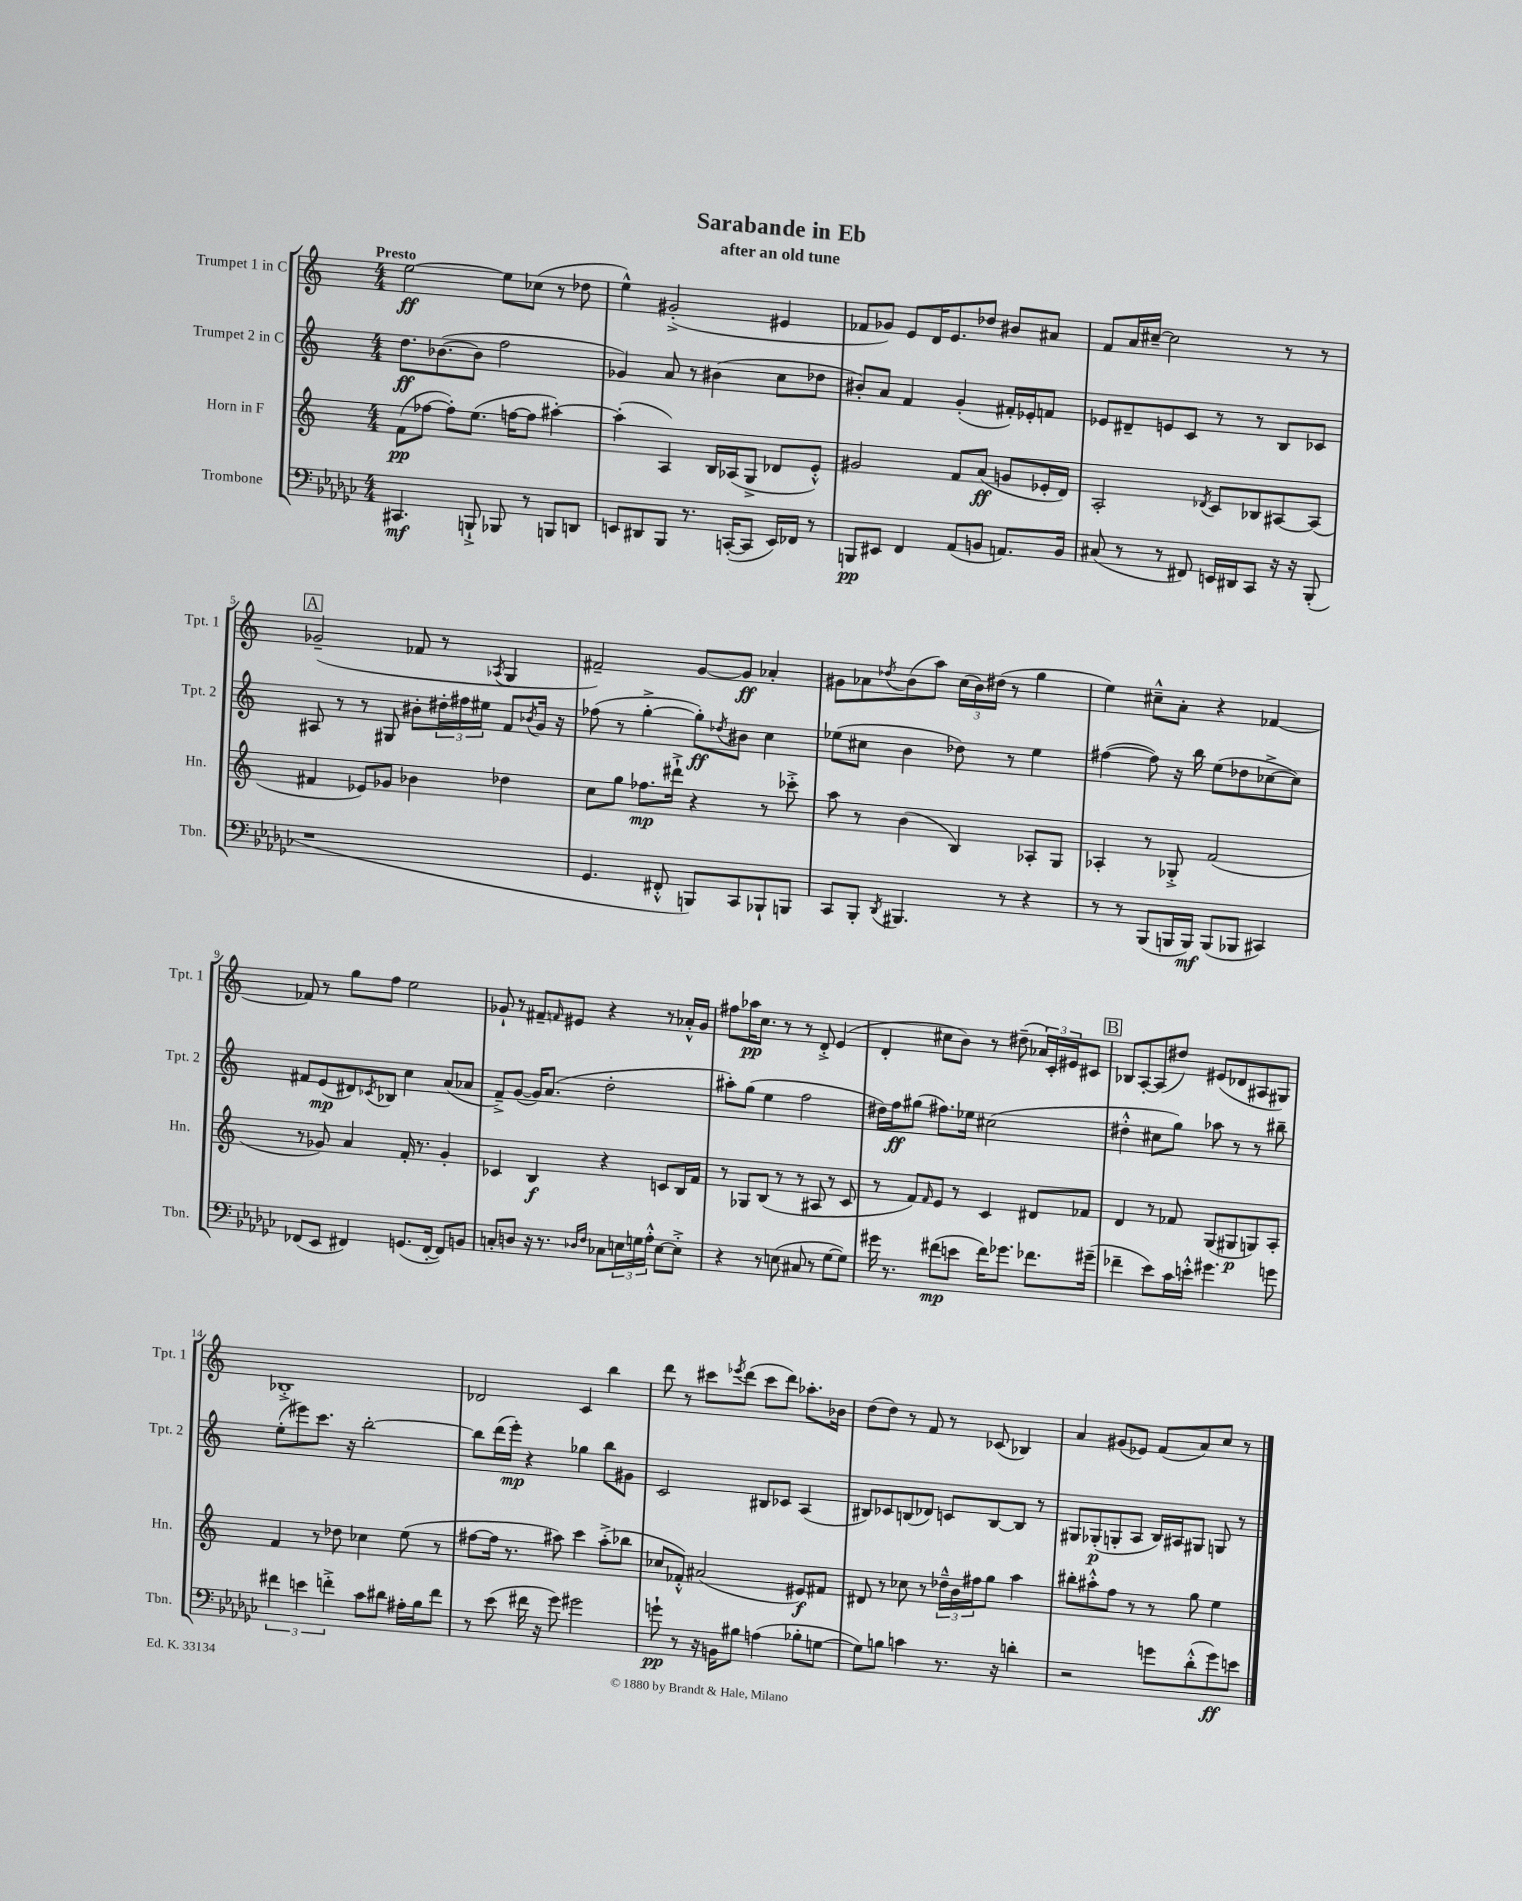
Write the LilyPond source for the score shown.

\header { title = "Sarabande in Eb" subtitle = "after an old tune" }
<<
\new StaffGroup <<
\new Staff = "s0" \with { instrumentName = "Trumpet 1 in C" shortInstrumentName = "Tpt. 1" } {
    \clef treble \key c \major \numericTimeSignature \time 4/4 \tempo "Presto"
    e''2~\ff e''8 ces''8( r8 des''8 |
    e''4-^) gis'2-.->( eis'4 |
    fes'8 ges'8) e'8 d'16 e'8. des''8 bis'8 ais'8 |
    f'8 a'16 cis''16~-- cis''2 r8 r8 |
    \mark \markup { \box "A" } ges'2--( fes'8 r8 \acciaccatura { aes8 } g4 |
    fis'2--) g'8~ g'8\ff aes'4-. |
    gis'8 aes'8 \acciaccatura { des''8 } b'8( a''8) \tuplet 3/2 { c''16( b'16) dis''16( } r8 g''4 |
    e''4) cis''8---^ a'8-. r4 fes'4~ |
    fes'8 r8 g''8 f''8 e''2 |
    ges'8-! r8 fis'8-- \grace { f'16 } eis'8 r4 r8 aes'16-.-^ ges'16 |
    fis''8 aes''16\pp c''8. r8 r8 d'8-.-> e'4( |
    d'4-. cis''8 b'8) r8 dis''8--( \tuplet 3/2 { aes'16) c'16-. eis'16 } cis'8 |
    \mark \markup { \box "B" } bes8 a8~-. a8( dis''8) eis'8( des'8 ais8 gis8) |
    bes1-.-> |
    des'2 c'4 b''4 |
    d'''8 r8 cis'''8 \acciaccatura { ees'''8 } d'''8( cis'''8 d'''8) aes''8.-. bes'16 |
    d''8( d''8) r8 f'8 r8 ces'8( bes4) |
    a'4 gis'8( ees'8) f'8( a'8) c''8 r8 \bar "|." |
}
\new Staff = "s1" \with { instrumentName = "Trumpet 2 in C" shortInstrumentName = "Tpt. 2" } {
    \clef treble \key c \major \numericTimeSignature \time 4/4
    d''8.\ff bes'8.~( bes'8 f''2 |
    ges'4) a'8 r8 bis'4( c''8 des''8 |
    bis'8-.) a'8 f'4 g'4-.( fis'16-.) ees'16-. f'8 |
    ees'8 dis'8-- e'8 c'8 r8 r8 b8 ces'8 |
    \mark \markup { \box "A" } ais8 r8 r8 gis8 bis'8-. \tuplet 3/2 { dis''16-. fis''16 eis''16 } f'8 \acciaccatura { bes'8 } g'16 r16 |
    fes''8( r8 g''4~-.-> g''8-.\ff) \acciaccatura { des''8 } bis'8 c''4 |
    ees''8( cis''8 b'4 des''8) r8 ees''4 |
    fis''4~( fis''8) r16 b''16 e''8( des''8 ces''8~-> ces''8) |
    fis'8 e'8\mp( dis'8) \acciaccatura { ces'8 } bes8 c''4 a'8( aes'8 |
    f'8--->) g'8~( g'16) a'8.( d''2-. |
    ais''8-.) g''8( e''4 f''2 |
    dis''16) f''16\ff gis''8( fis''8.) ees''16 cis''2( |
    \mark \markup { \box "B" } dis''4-.-^ cis''8 g''8) aes''8 r8 r8 bis''8-- |
    e''8-.( eis'''8) c'''8. r16 b''2~-. |
    b''8 d'''16( e'''16-.\mp) r4 ges''4 b''8 gis'8 |
    c'2 bis8 ces'8 a4( |
    bis8) ces'8 b8( des'8) c'8 b8~ b8 r8 |
    gis8 ges8-.\p( g8-. a8 b16) ais16 gis8 g8 r8 \bar "|." |
}
\new Staff = "s2" \with { instrumentName = "Horn in F" shortInstrumentName = "Hn." } {
    \clef treble \key c \major \numericTimeSignature \time 4/4
    f'8\pp( fes''8~ fes''8-.) e''8.( f''16~ f''8 ais''4~-.) |
    ais''4-.( a4) b16 aes16( g8-> des'8 e'8-.-^) |
    gis'2 f'8 a'8\ff( g'8 ees'16-. d'16) |
    a2-. \acciaccatura { des'8 } c'8 bes8 ais8~ ais8( |
    \mark \markup { \box "A" } fis'4 ees'8) ges'8 bes'4 des''4 |
    c''8 g''8 fes''8.\mp dis'''16-!-> r4 r8 ces'''8-.-> |
    a''8 r8 b'4( b4) aes8-. g8 |
    aes4-. r8 ges8-.-> f'2( |
    r8 ges'8) a'4 f'16-. r8. ges'4-. |
    ces'4 b4\f r4 c'8 b16 f'16 |
    r8 ges8 b8( r8 r8 ais8 r8 c'8 |
    r8 f'8) \grace { f'16 } e'8 r8 c'4 dis'8 fes'8 |
    \mark \markup { \box "B" } d'4 r8 fes'8 g8( gis8\p g8) a8-. |
    f'4 r8 des''8 ces''4 e''8( r8 |
    fis''8~ fis''16 r8. ais''8) c'''4 ais''8-.->( bes''8 |
    ces''8 fes'8-.-^) ais'2( eis'8\f) fis'8 |
    dis'8 r8 ces''8 r8 \tuplet 3/2 { des''16---^ b'16 fis''16 } g''8 a''4 |
    bis''8-. ais''8-.-^ f''8 r8 r8 g''8 e''4 \bar "|." |
}
\new Staff = "s3" \with { instrumentName = "Trombone" shortInstrumentName = "Tbn." } {
    \clef bass \key ges \major \numericTimeSignature \time 4/4
    cis,4.\mf b,,8-!-> bes,,8 r8 b,,8 d,8 |
    e,8 dis,8 bes,,8 r8. c,16~-.( c,8 e,16) fes,16 r8 |
    b,,8\pp eis,8 f,4 aes,8( b,8 a,8.) b,16 |
    cis8( r8 r8 fis,8) e,16 dis,16 ces,8 r16 r16 bes,,8-.( |
    \mark \markup { \box "A" } r1 |
    ges,4. fis,8-.-^ b,,8) ces,8 bes,,8-! b,,8 |
    ces,8 bes,,8-. \acciaccatura { des,8 } bis,,4. r8 r4 |
    r8 r8 bes,,8( b,,16 b,,16\mf) b,,8( bes,,8 cis,4) |
    fes,8( ees,8 fis,4) g,8.( fis,16~-. fis,8) b,8 |
    c8-. d8 r16 r8. \grace { des16 f16 } ces8 \tuplet 3/2 { e16 g16 aes16-.-^ } e8~ e8-.-> |
    r4 r8 e8( cis8 r8 ges8~ ges8) |
    gis'16 r8. fis'8\mp( e'8 fis'16) ges'8. fes'8. gis'16--( |
    \mark \markup { \box "B" } fes'4-- ees'8) ces'16 e'16-.-^ gis'4. g'8 |
    \tuplet 3/2 { fis'4 e'4 f'4-.-> } ces'8 dis'8 ais16-. bes16 f'8 |
    r8 ees'8( fis'16 r16 ges'8) gis'2 |
    g'8-!\pp r8 r16 b,16 bis8 a4( bes8-. g8~ |
    g8) b8 c'4 r8. r16 d'4-. |
    r2 g'8 des'8-.-^( g'8\ff) e'8 \bar "|." |
}
>>
>>
